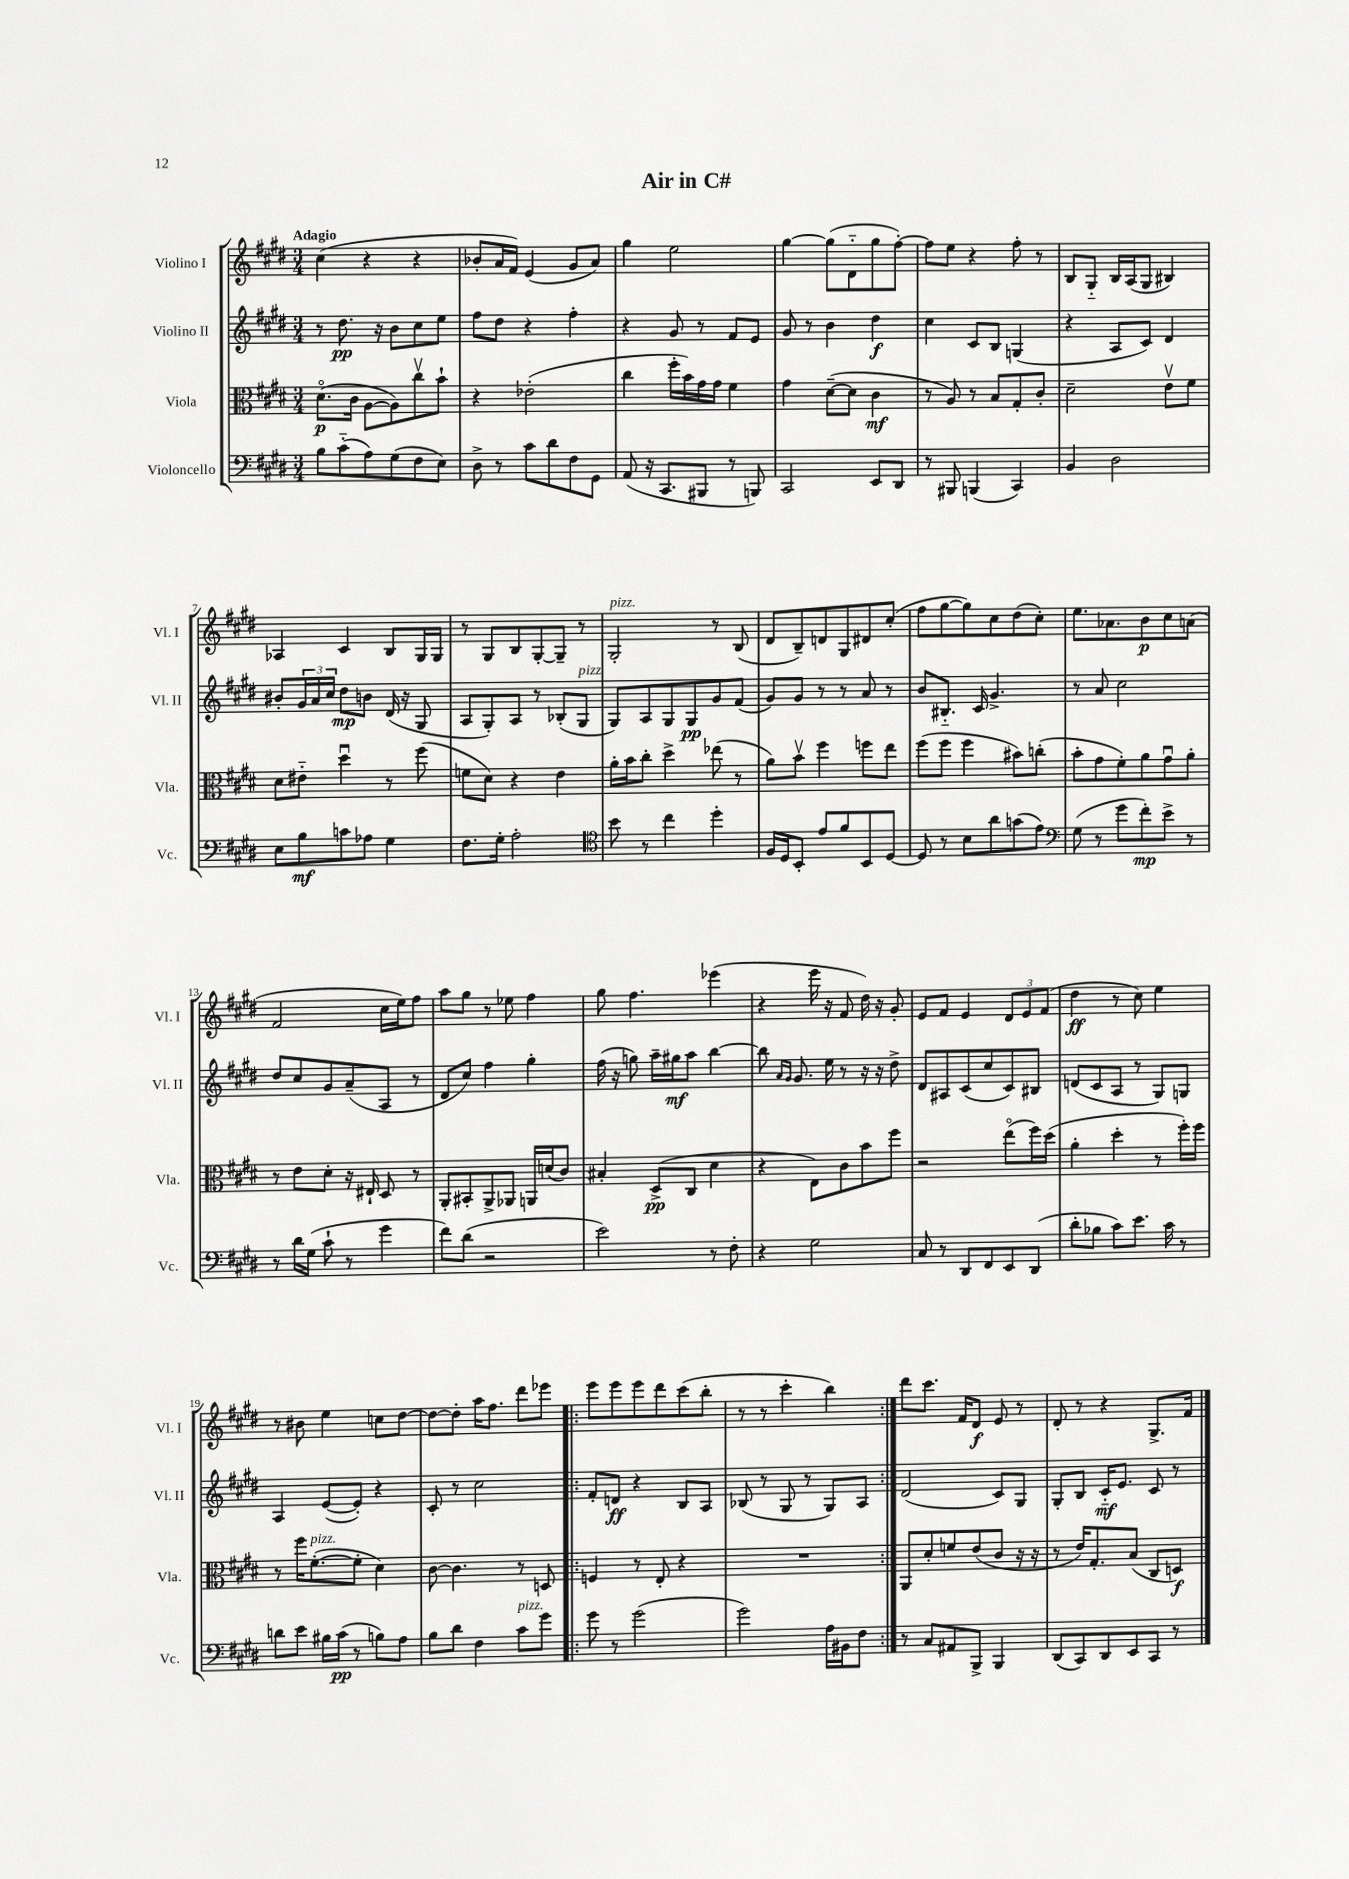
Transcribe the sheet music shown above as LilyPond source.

\header { title = "Air in C#" }
<<
\new StaffGroup <<
\new Staff = "s0" \with { instrumentName = "Violino I" shortInstrumentName = "Vl. I" } {
    \clef treble \key e \major \numericTimeSignature \time 3/4 \tempo "Adagio"
    cis''4( r4 r4 |
    bes'8-. a'16 fis'16) e'4( gis'8 a'8) |
    gis''4 e''2 |
    gis''4~ gis''8( dis'8-_ gis''8 fis''8~-.) |
    fis''8 e''8 r4 fis''8-. r8 |
    b8 gis8-_ b16 a16( gis8 bis4) |
    aes4 cis'4 b8 gis16 gis16 |
    r8 gis8 b8 gis8~-. gis8-- r8 |
    gis2-.^\markup { \italic "pizz." } r8 b8( |
    dis'8 b8--) d'8 gis8 dis'8 cis''8-.( |
    fis''8 gis''8~ gis''8) cis''8 dis''8( cis''8-.) |
    e''8. aes'8. b'8\p cis''8 a'8( |
    fis'2 cis''16 e''16) fis''8 |
    a''8 gis''8 r8 ees''8 fis''4 |
    gis''8 fis''4. ees'''4( |
    r4 e'''16 r16 fis'8 dis''16) r16 gis'8-. |
    e'8 fis'8 e'4 \tuplet 3/2 { dis'8 e'8 fis'8( } |
    dis''4\ff r8 cis''8) e''4 |
    r8 bis'8 e''4 c''8 dis''8~ |
    dis''8~ dis''8-. a''16 fis''8. dis'''8 ees'''8 |
    \repeat volta 2 { e'''8 e'''8 e'''8 dis'''8 cis'''8( b''8-. |
    r8 r8 cis'''4-. b''4) | }
    dis'''8 cis'''8. fis'16 dis'8\f e'8 r8 |
    dis'8-. r8 r4 gis8.-> fis'16 \bar "|." |
}
\new Staff = "s1" \with { instrumentName = "Violino II" shortInstrumentName = "Vl. II" } {
    \clef treble \key e \major \numericTimeSignature \time 3/4
    r8 dis''8.\pp r16 b'8 cis''8 e''8 |
    fis''8 dis''8 r4 fis''4-. |
    r4 gis'8 r8 fis'8 e'8 |
    gis'8 r8 b'4 dis''4\f |
    cis''4 cis'8 b8 g4( |
    r4 a8 cis'8) dis'4 |
    bis'8-. \tuplet 3/2 { gis'16 a'16 cis''16 } dis''8\mp b'8 dis'16( r16 gis8 |
    a8 gis8-.) a8 r8 bes8-.( gis8^\markup { \italic "pizz." } |
    gis8) a8 gis8 gis8\pp gis'8 fis'8( |
    gis'8) gis'8 r8 r8 a'8 r8 |
    b'8 bis8.-_ cis'16 gis'4.-> |
    r8 a'8 cis''2 |
    dis''8 cis''8 gis'8 a'8--( a8 r8 |
    dis'8 cis''8) fis''4 gis''4-. |
    fis''16( r16 g''8) a''16-- gis''16\mf a''8 b''4~ |
    b''8 \grace { a'16 gis'16 } gis'8. e''16 r8 r16 r16 dis''8-> |
    dis'8 ais8 cis'8( cis''8 cis'8) bis8 |
    d'8( cis'8 a8 r8 gis8) g8 |
    a4 e'8~( e'8-.) r4 |
    cis'8-. r8 cis''2 |
    \repeat volta 2 { fis'8-. d'8\ff r4 b8 a8 |
    bes8( r8 gis8 r8 gis8) a8 | }
    dis'2( cis'8) gis8 |
    gis8-. b8 cis'16-_\mf e'8. cis'8 r8 \bar "|." |
}
\new Staff = "s2" \with { instrumentName = "Viola" shortInstrumentName = "Vla." } {
    \clef alto \key e \major \numericTimeSignature \time 3/4
    dis'8.\flageolet\p( cis'16 a8~ a8) cis''8\upbow b'8-! |
    r4 ees'2-.( |
    cis''4 fis''16-. b'16) gis'16 gis'16 fis'4 |
    gis'4 dis'8~--( dis'8 cis'4\mf |
    r8 a8) r8 b8 gis8-. cis'8-. |
    dis'2-- e'8\upbow fis'8 |
    dis'8 eis'8-_ dis''4\downbow r8 fis''8( |
    f'8 dis'8) r4 e'4 |
    a'16-. b'16 cis''8-. dis''4-> ees''8( r8 |
    a'8) b'8\upbow fis''4 f''8 e''8 |
    fis''8( fis''8 fis''4 bis'8) c''8-.( |
    b'8-. gis'8 fis'8-.) a'8 gis'8\downbow a'8-. |
    r8 e'8 dis'8-. r16 eis16-! dis8 r8 |
    a,8-. bis,8-. a,8-> aes,8 a,16 d'16( cis'8) |
    bis4-. dis8->\pp( cis8 dis'4 |
    r4 e8) cis'8 b'8 fis''8 |
    r2 e''8\flageolet( fis''16) dis''16( |
    a'4-. dis''4-. r8 fis''16-.) fis''16 |
    r8 fis''16 fis'8.~-.^\markup { \italic "pizz." }( fis'8-. dis'4) |
    cis'8~ cis'4. r8 d8 |
    \repeat volta 2 { f4 r8 e8-. r4 |
    R2. | }
    a,8 dis'8-. f'8 e'8( cis'8 r16 r16 |
    r8 e'16) gis8.-. b8( cis8 d8\f) \bar "|." |
}
\new Staff = "s3" \with { instrumentName = "Violoncello" shortInstrumentName = "Vc." } {
    \clef bass \key e \major \numericTimeSignature \time 3/4
    b8 cis'8-_( a8) gis8( fis8 e8) |
    dis8-> r8 cis'8 dis'8 fis8 gis,8 |
    a,8( r16 cis,8. bis,,8 r8 b,,8) |
    cis,2 e,8 dis,8 |
    r8 bis,,8 b,,4( cis,4) |
    b,4 dis2 |
    e8 b8\mf c'8 aes8 gis4 |
    fis8. gis16-. a2-. |
    \clef tenor b'8 r8 cis''4 dis''4-. |
    fis16 dis16 b,8-. e'8 fis'8 b,8 dis8~ |
    dis8 r8 b8 a'8 g'8( e'8) |
    \clef bass gis8( r8 gis'8 fis'8-.\mp) e'8-> r8 |
    r8 dis'16 gis16( cis'8-! r8 gis'4 |
    fis'8) dis'8( r2 |
    e'2) r8 fis8-. |
    r4 gis2 |
    cis8 r8 dis,8 fis,8 e,8 dis,8( |
    dis'8-. bes8 cis'8) e'8. cis'16 r8 |
    d'8 e'8 bis16 cis'16\pp( r8 b8) a8 |
    b8 dis'8 fis4 cis'8^\markup { \italic "pizz." } gis'8 |
    \repeat volta 2 { gis'8 r8 gis'2( |
    gis'2) a16 bis,16 fis8 | }
    r8 cis8 ais,8 b,,8-> b,,4 |
    dis,8( cis,8) dis,8 e,8 cis,8 r8 \bar "|." |
}
>>
>>
